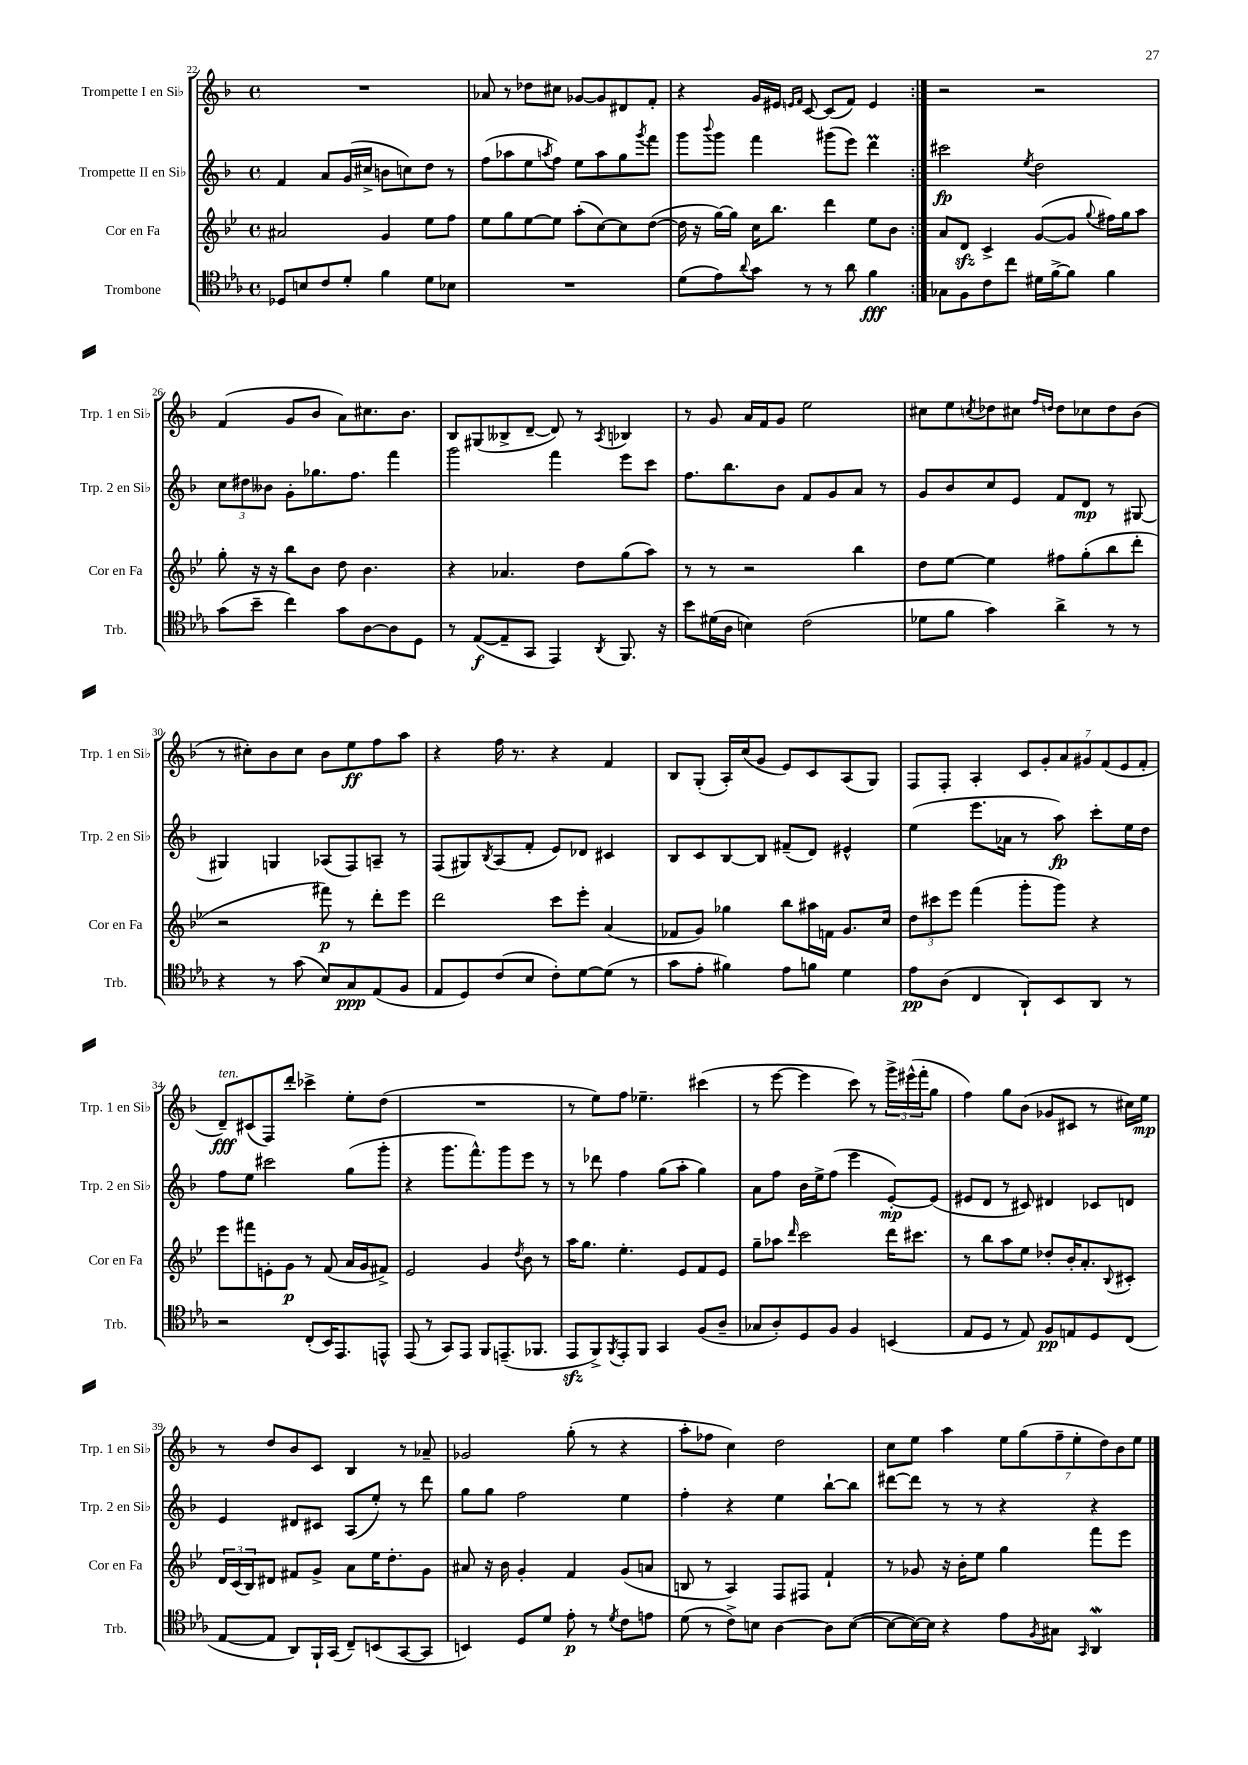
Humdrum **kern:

**kern	**kern	**kern	**kern
*staff4	*staff3	*staff2	*staff1
*clefC4	*clefG2	*clefG2	*clefG2
*k[b-e-a-]	*k[b-e-]	*k[b-]	*k[b-]
*M4/4	*M4/4	*M4/4	*M4/4
*met(c)	*met(c)	*met(c)	*met(c)
8D-/L	2a#/	4f/	1r
8B/	.	.	.
8c/	.	8a/L	.
8d'/J	.	(16g/L	.
.	.	16cc#^/JJ	.
4f\	4g/	8b\L	.
.	.	8cc\)	.
8d\L	8ee-\L	8dd\J	.
8B-\J	8ff\J	8r	.
=	=	=	=
1r	8ee-\L	(8ff\L	8a-/
.	8gg\	8aa-\	8r
.	[8ee-\	8ee\	8dd-\L
.	.	8qaa/	.
.	8ee-\]J	8ff\J)	8cc#\J
.	(8aa'\L	8ee\L	[8g-/L
.	[8cc\)	8aa\	8g-/]
.	8cc\]	8gg\	8d#/
.	.	8qggg/	.
.	([8dd\J	8fff\J	8f'/J
=	=	=	=
(8d\L	16dd\]	8ggg\L	4r
.	16r	.	.
.	.	8qqbbb-/	.
8e-\)	[16gg\LL)	8ggg\J	.
.	16gg\]JJ	.	.
8qqa-/	.	.	.
8g\J	16cc\LK	4fff\	16g/LL
.	8.bb-\J	.	16e#/JJ
.	.	.	16qqe/LL
.	.	.	16qqf/JJ
8r	.	.	[8c/
8r	4ddd\	(8ggg#\L	(8c/]L
8a-\	.	8eee\J)	8f/J)
4f\	8ee-\L	4ddd\	4e/
.	8b-\J	.	.
=:|!	=:|!	=:|!	=:|!
8G-\L	8a/L	2ccc#\	2r
8F\	8d/J	.	.
8c\	4c^/	.	.
8cc\J	.	.	.
.	.	8qee/	.
16d#\LL	([8g/L	2dd\	2r
[16f^\J	.	.	.
8f\]J	8g/]J	.	.
.	8qqgg/	.	.
4f\	16ff#\LL)	.	.
.	16gg\J	.	.
.	8aa\J	.	.
=	=	=	=
(8g\L	8gg'\	12cc\L	(4f/
.	.	12dd#\	.
8b-~\J	16r	.	.
.	.	12b--\J	.
.	16r	.	.
4cc\)	8bb-\L	8g'\L	8g/L
.	8b-\J	8.gg-\	8b-/J
8g\L	8dd\	.	8a\L)
.	.	8.ff\J	.
[8A-\	4.b-\	.	8.cc#\
8A-\]	.	4fff\	.
.	.	.	8.b-\J
8D\J	.	.	.
=	=	=	=
8r	4r	2ggg\	8B-/L
([8E-/L	.	.	(8G#/
8E-~/]	4.a-/	.	8B--^/
8GG/J	.	.	[8d~/J
4EE-/)	.	4fff\	8d/])
.	8dd\L	.	8r
8qAA-/	.	.	8qA/
8.FF/	(8gg\	8eee\L	4B-/
.	8aa\J)	8ccc\J	.
16r	.	.	.
=	=	=	=
8b-\L	8r	8.ff\L	8r
(16d#\L	8r	.	8g/
16A-\JJ	.	8.bb-\	.
4B\)	2r	.	16a/LL
.	.	.	16f/J
.	.	8b-\J	8g/J
(2c\	.	8f/L	2ee\
.	.	8g/	.
.	4bb-\	8a/J	.
.	.	8r	.
=	=	=	=
8d-\L	8dd\L	8g/L	8cc#\L
8f\J	[8ee-\J	8b-/	8ee\
.	.	.	8qcc/
4g\)	4ee-\]	8cc/	8dd-\
.	.	8e/J	8cc#\J
.	.	.	16qqff/LL
.	.	.	16qqdd/JJ
4a-^\	8ff#\L	8f/L	8dd\L
.	(8gg'\	8d/J	8cc-\
8r	8bb-\	8r	8dd\
8r	8ddd'\J	[8G#/	(8b-\J
=	=	=	=
4r	2r	4G#/]	8r
.	.	.	8cc#'\L)
8r	.	4G/	8b-\
(8g\	.	.	8cc#\J
8B-/L)	8fff#\)	(8A-/L	8b-\L
8G/	8r	8F/)	8ee\
(8E-/	8ddd'\L	8A~/J	8ff\
8F/J	8eee-\J	8r	8aa\J
=	=	=	=
8E-/L	2ddd\	(8F/L	4r
8D/)	.	8G#/)	.
.	.	8qB-/	.
(8c/	.	(8A/	16ff\
.	.	.	8.r
8B-/J	.	8f'/J	.
8c'\L)	8ccc\L	8e/L)	4r
[8d\	8eee-'\J	8d-/J	.
(8d\]J	(4a/	4c#/	4f/
8r	.	.	.
=	=	=	=
8g\L	8f-/L	8B-/L	8B-/L
8e-'\J	8g/J)	8c/	(8G'/J
4f#\)	4gg-\	[8B-/	16A'/LL)
.	.	.	(16cc/J
.	.	8B-/]J	8g/J
8e-\L	8bb-\L	(8f#~/L	8e/L)
8f\J	16aa#\L	8d/J)	8c/
.	16f\JJ	.	.
4d\	8.g/L	4e#^^/	(8A/
.	.	.	8G/J)
.	16cc/Jk	.	.
=	=	=	=
8e-\L	12dd\L	(4ee\	8F/L
.	12ccc#\	.	.
(8A-\J	.	.	8F'/J
.	12eee-\J	.	.
4C/	(4fff\	8.eee\L	4A'/
.	.	16a-\Jk	.
8AA-`/L)	8ggg'\L	8r	14c/L
.	.	.	14g'/
8BB-/	8ggg\J)	8aa\)	.
.	.	.	14a/
.	.	.	14g#/
8AA-/J	4r	8ccc'\L	.
.	.	.	(14f/
.	.	.	14e/
8r	.	16ee\L	.
.	.	.	14f'/J
.	.	16dd\JJ	.
=	=	=	=
2r	8eee-\L	8ff\L	8d~/L)
.	8fff#\	8ee\J	(8c#/
.	8e'\	2ccc#\	8F/)
.	8g\J	.	8ddd'/J
(8C'/L	8r	.	4ccc-^\
16BB-/K)	(8f/	.	.
8.EE-/	.	.	.
.	16a/LL	(8gg\L	8ee'\L
.	16g/J	.	.
8EE^^/J	8f#^/J)	8ggg'\J	(8dd\J
=	=	=	=
(8EE-/	2e-/	4r	1r
8r	.	.	.
8GG/L)	.	8.ggg\L	.
8EE-/J	.	.	.
.	.	8.fff^^\)	.
8FF/L	4g/	.	.
(8.EE~/	.	8ggg\	.
.	8qdd/	.	.
.	8b-\	8eee\J	.
8.FF-/J	.	.	.
.	8r	8r	.
=	=	=	=
8EE-/L	16aa\LK	8r	8r
.	8.gg\J	.	.
8FF^/)	.	8ddd-\	8ee\L)
8qFF/	.	.	.
8EE-'/	4.ee-'\	4ff\	8ff\J
8FF/J	.	.	4.ee-~\
4GG/	.	(8gg\L	.
.	8e-/L	8aa'\J	.
(8F/L	8f/	4gg\)	(4ccc#\
8A-~/J	8e-/J	.	.
=	=	=	=
8G-/L	8gg~\L	8a\L	8r
8A-'/)	8aa-\J	8ff\J	[8eee\
.	16qqddd/	.	.
8D/	2ccc\	16b-\LL	4eee\]
.	.	16ee^\J	.
8F/J	.	(8ff\J	.
4F/	.	4eee\	8ccc\)
.	.	.	8r
(4BB/	16ddd\LK	[8e'/L)	24ggg^\LL
.	.	.	(24eee#^^\
.	8.ccc#\J	.	.
.	.	.	24fff'\J
.	.	(8e/]J	8gg\J
=	=	=	=
8E-/L	8r	8e#/L	4ff\)
8D/J	8bb-\L	8d/J	.
8r	8aa\	8r	8gg\L
8E-/)	8ee-\J	8c#/)	(8b-\J
8F/L	8dd-'/L	4d#/	8g-/L
8E/	16b-'/K	.	8c#/J
.	8.a'/	.	.
8D/	.	8c-/L	8r
.	8qqB-/	.	.
(8C/J	8c#'/J	8d/J	16cc#\LL)
.	.	.	16ee\JJ
=	=	=	=
[8E-/L	24d/LL	4e/	8r
.	(24c/	.	.
.	24B-/J)	.	.
8E-/]J	8d#/J	.	8dd/L
8AA-/L)	8f#/L	8d#/L	8b-/
16FF`/L	8g^/J	8c#/J	8c/J
(16GG/JJ	.	.	.
8C~/L)	8a\L	(8A/L	4B-/
(8BB/	16ee-\K	8ee'/J)	.
.	8.dd'\	.	.
[8GG/	.	8r	8r
8GG/]J	8g\J	8ddd\	8a-~/
=	=	=	=
4BB/)	8a#/	8gg\L	2g-/
.	16r	8gg\J	.
.	16b-\	.	.
8D/L	4g'/	2ff\	.
8d/J	.	.	.
8e-'\	4f/	.	(8gg'\
8r	.	.	8r
8qd/	.	.	.
8c\L	(8g/L	4ee\	4r
8e\J	8a/J	.	.
=	=	=	=
(8d\	8B/	4ff'\	8aa'\L
8r	8r	.	8ff-\J
8c^\L)	4A/)	4r	4cc\)
8B\J	.	.	.
[4A-\	8F/L	4ee\	2dd\
.	8F#/J	.	.
8A-\]L	4f`/	[8bb-`\L	.
([8B\J	.	8bb-\]J	.
=	=	=	=
8B\_L	8r	[8ddd#\L	8cc\L
16B\_L)	8g-/	8ddd#\]J	8ee\J
16B\]JJ	.	.	.
4r	16r	8r	4aa\
.	16b-'\LK	.	.
.	8ee-\J	8r	.
8e-\L	4gg\	4r	14ee\L
.	.	.	(14gg\
8qF/	.	.	.
8G#\J	.	.	.
.	.	.	14ff~\
.	.	.	14ee'\
16qqGG/	.	.	.
4AA-/	8fff\L	4r	.
.	.	.	14dd\)
.	.	.	14b-\
.	8eee-\J	.	.
.	.	.	14ee\J
==	==	==	==
*-	*-	*-	*-
